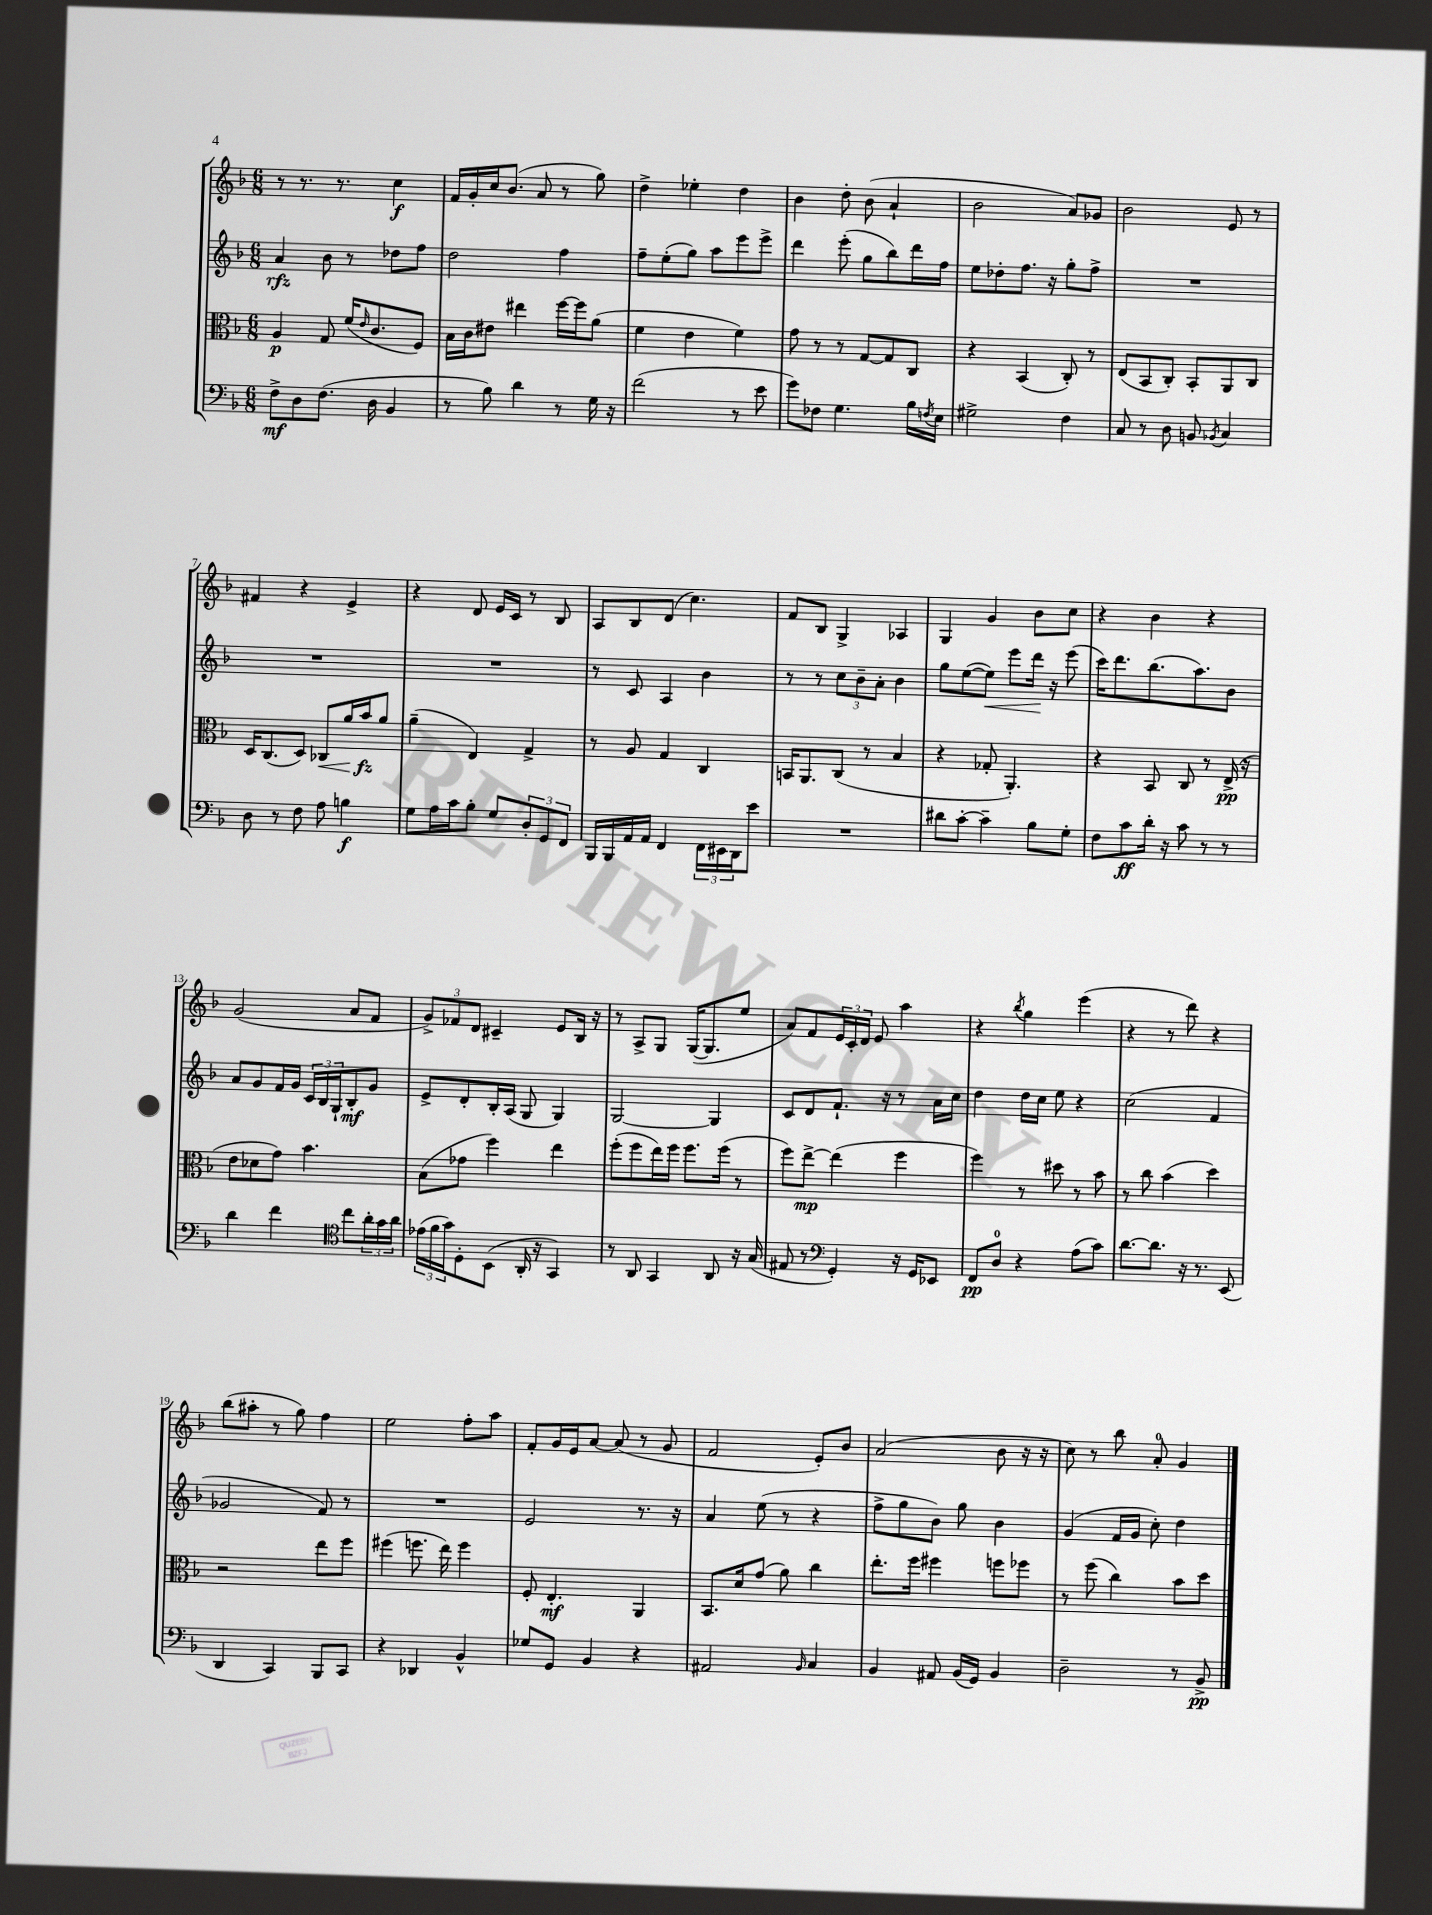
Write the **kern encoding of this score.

**kern	**kern	**kern	**kern
*staff4	*staff3	*staff2	*staff1
*clefF4	*clefC3	*clefG2	*clefG2
*k[b-]	*k[b-]	*k[b-]	*k[b-]
*M6/8	*M6/8	*M6/8	*M6/8
8F^\L	4A/	4a/	8r
8D\	.	.	8.r
(8.F\J	8G/	8b-\	.
.	.	.	8.r
.	(16f/LK	8r	.
.	16qqe/	.	.
16D\	8.c/	.	.
4BB-/	.	8dd-\L	4cc\
.	8F/J)	8ff\J	.
=	=	=	=
8r	16B-\LL	2dd\	16f/LL
.	16c\J	.	16g'/
8B-\)	8e#\J	.	16cc/J
.	.	.	(8.b-/J
4d\	4ee#\	.	.
.	.	.	8a/
8r	[16ff\LL	4ff\	8r
.	16ff\]J	.	.
16G\	(8a\J	.	8gg\)
16r	.	.	.
=	=	=	=
(2f\	4f\	8ff~\L	4dd^\
.	.	(8ee'\	.
.	4e\	8gg\J)	4ee-'\
.	.	8aa\L	.
8r	4f\)	8eee\	4dd\
8e\	.	8eee^\J	.
=	=	=	=
8g\L)	8g\	4ddd\	4b-\
8F-\J	8r	.	.
4.G\	8r	(8eee'\	8dd'\
.	[8G/L	8gg\L	(8b-\
.	8G/]	8bb-\)	4a`/
16B-\LL	8C/J	16ddd\L	.
8qF/	.	.	.
16E\JJ	.	16ff\JJ	.
=	=	=	=
2G#^\	4r	8ee\L	2b-\
.	.	8dd-'\	.
.	(4BB-/	8.ff\J	.
.	.	16r	.
4F\	8C'/)	8gg'\L	8a/L)
.	8r	8ff^\J	8g-/J
=	=	=	=
8C/	(8E/L	2.r	2b-\
8r	8BB-/	.	.
8D\	8C'/J)	.	.
8BB/	8BB-'/L	.	.
8qBB-/	.	.	.
4C/	8AA/	.	8e/
.	8C/J	.	8r
=	=	=	=
8D\	16D/LK	2.r	4f#/
.	(8.C/	.	.
8r	.	.	.
8F\	8D/J)	.	4r
8A\	8C-/L	.	.
4B\	16a/L	.	4e^/
.	16b-/J	.	.
.	8a/J	.	.
=	=	=	=
8G\L	(4a~\	2.r	4r
16A\L	.	.	.
16c\J	.	.	.
8B-'\J	4E/)	.	8d/
8G/L	.	.	16e/LL
.	.	.	16c/JJ
12D'/	4G^/	.	8r
12GG/	.	.	.
.	.	.	8B-/
12FF/J	.	.	.
=	=	=	=
16BBB-/LL	8r	8r	8A/L
16BBB-/	.	.	.
16AA/	8A/	8c/	8B-/
16AA/JJ	.	.	.
4FF/	4G/	4A/	(8d/J
.	.	.	4.cc\)
24FF\LL	4C/	4b-\	.
24EE#\	.	.	.
24DD\J	.	.	.
8e\J	.	.	.
=	=	=	=
2.r	16BB/LK	8r	8f/L
.	8.AA/	.	.
.	.	8r	8B-/J
.	(8C/J	12cc\L	4G^/
.	.	12b-~\	.
.	8r	.	.
.	.	12a'\J	.
.	4B-/	4b-\	4A-/
=	=	=	=
8d#\L	4r	8gg\L	4G/
[8c'\J	.	([8ee\	.
4c~\]	8G-'/	8ee\]J)	4g/
.	4.AA'/)	8eee\L	.
8B-\L	.	16ddd\Jk	8b-\L
.	.	16r	.
8G'\J	.	(8eee\	8cc\J
=	=	=	=
8F\L	4r	16ccc\LK)	4r
.	.	8.ddd\	.
8c\	.	.	.
16d'\Jk	8BB-/	(8.bb-\	4b-\
16r	.	.	.
8c\	8C/	.	.
.	.	8.aa\)	.
8r	8r	.	4r
8r	(16E^/	8b-\J	.
.	16r	.	.
=	=	=	=
4d\	8e\L	8a/L	(2g/
.	8d-\	8g/	.
4f\	8g\J)	16f/L	.
.	.	16g/JJ	.
.	4.b-\	24c/LL	.
.	.	24B-/	.
.	.	24G`/J	.
*clefC4	*	*	*
8cc\L	.	8B-'/	8a/L
24a'\L	.	8g/J	8f/J
24g\	.	.	.
24a\JJ	.	.	.
=	=	=	=
(24e-\LL	(8B-\L	8e^/L	12g^/L)
24f\	.	.	.
24g\J)	.	.	12f-/
8D'\	8g-\J	8d'/	.
.	.	.	12d/J
(8BB-\J	4ff\)	16B-'/L	4c#~/
.	.	(16A/JJ	.
16AA'/	.	8G/	.
16r	.	.	.
4GG/)	4ee\	4G/)	8e/L
.	.	.	16B-/Jk
.	.	.	16r
=	=	=	=
8r	(8ff'\L	[2G/	8r
8AA/	8ff\	.	8A^/L
4GG/	16ee\L)	.	8G/J
.	16ff\JJ	.	.
.	8.ff\L	.	([16G/LK
.	.	.	8.G/]
8AA/	.	4G/]	.
.	(16ff\Jk	.	.
16r	8r	.	8ee/J
(16G/	.	.	.
=	=	=	=
8E#/	8ff\L)	8c/L	8a/L)
8r	[8ee^\J	8d/	8f/
*clefF4	*	*	*
4GG'/)	(4ee\]	8.f`/J	24e/L
.	.	.	24c'/
.	.	.	24d/JJ
.	.	.	8e/
.	.	16r	.
16r	4ff\	8r	4aa\
16GG/LK	.	.	.
8EE-/J	.	16a\LL	.
.	.	16cc\JJ	.
=	=	=	=
8FF/L	4ff\)	4dd\	4r
8D/J	.	.	.
.	.	.	8qbb-/
4r	8r	16dd\LL	4gg\
.	.	16cc\JJ	.
.	8dd#\	8ee\	.
(8A\L	8r	4r	(4eee\
8c\J)	8b-\	.	.
=	=	=	=
[8.d\L	8r	(2cc\	4r
.	8cc\	.	.
8.d\]J	.	.	.
.	(4b-\	.	8r
16r	.	.	8ddd\)
8.r	.	.	.
.	4dd\)	4f/	4r
(8EE/	.	.	.
=	=	=	=
4DD/	2r	2g-/	(8bb-\L
.	.	.	8aa#'\J
4CC/)	.	.	8r
.	.	.	8gg\)
8BBB-/L	8ee\L	8f/)	4ff\
8CC/J	8ff\J	8r	.
=	=	=	=
4r	(4ff#\	2.r	2ee\
4DD-/	8.ff\	.	.
.	16ee\)	.	.
4BB-^^/	4ff\	.	8ff'\L
.	.	.	8aa\J
=	=	=	=
8G-/L	8F'/	2e/	8f'/L
8GG/J	4.E'/	.	16g/L
.	.	.	16e/J
4BB-/	.	.	[8a/J
.	.	.	(8a/]
4r	4AA/	8.r	8r
.	.	.	8g/
.	.	16r	.
=	=	=	=
2AA#/	8.BB-/L	4a/	2f/
.	16d/k	.	.
.	(8g/J	(8ee\	.
.	8a\)	8r	.
16qqBB-/	.	.	.
4C/	4cc\	4r	8e'/L)
.	.	.	8b-/J
=	=	=	=
4BB-/	8.ee'\L	8ff^\L	(2a/
.	.	8gg\	.
.	16ff\Jk	.	.
8AA#/	4ff#\	8b-\J)	.
(16BB-/LL	.	8gg\	.
16GG/JJ)	.	.	.
4BB-/	8ff\L	4b-\	8b-\
.	8ff-\J	.	16r
.	.	.	16r
=	=	=	=
2D~\	8r	(4g/	8cc\)
.	(8ff\	.	8r
.	4cc\)	16f/LL	8bb-\
.	.	16g/JJ	.
.	.	8cc'\)	8a'/
8r	8b-\L	4dd\	4g/
8BB-^/	8dd\J	.	.
==	==	==	==
*-	*-	*-	*-
